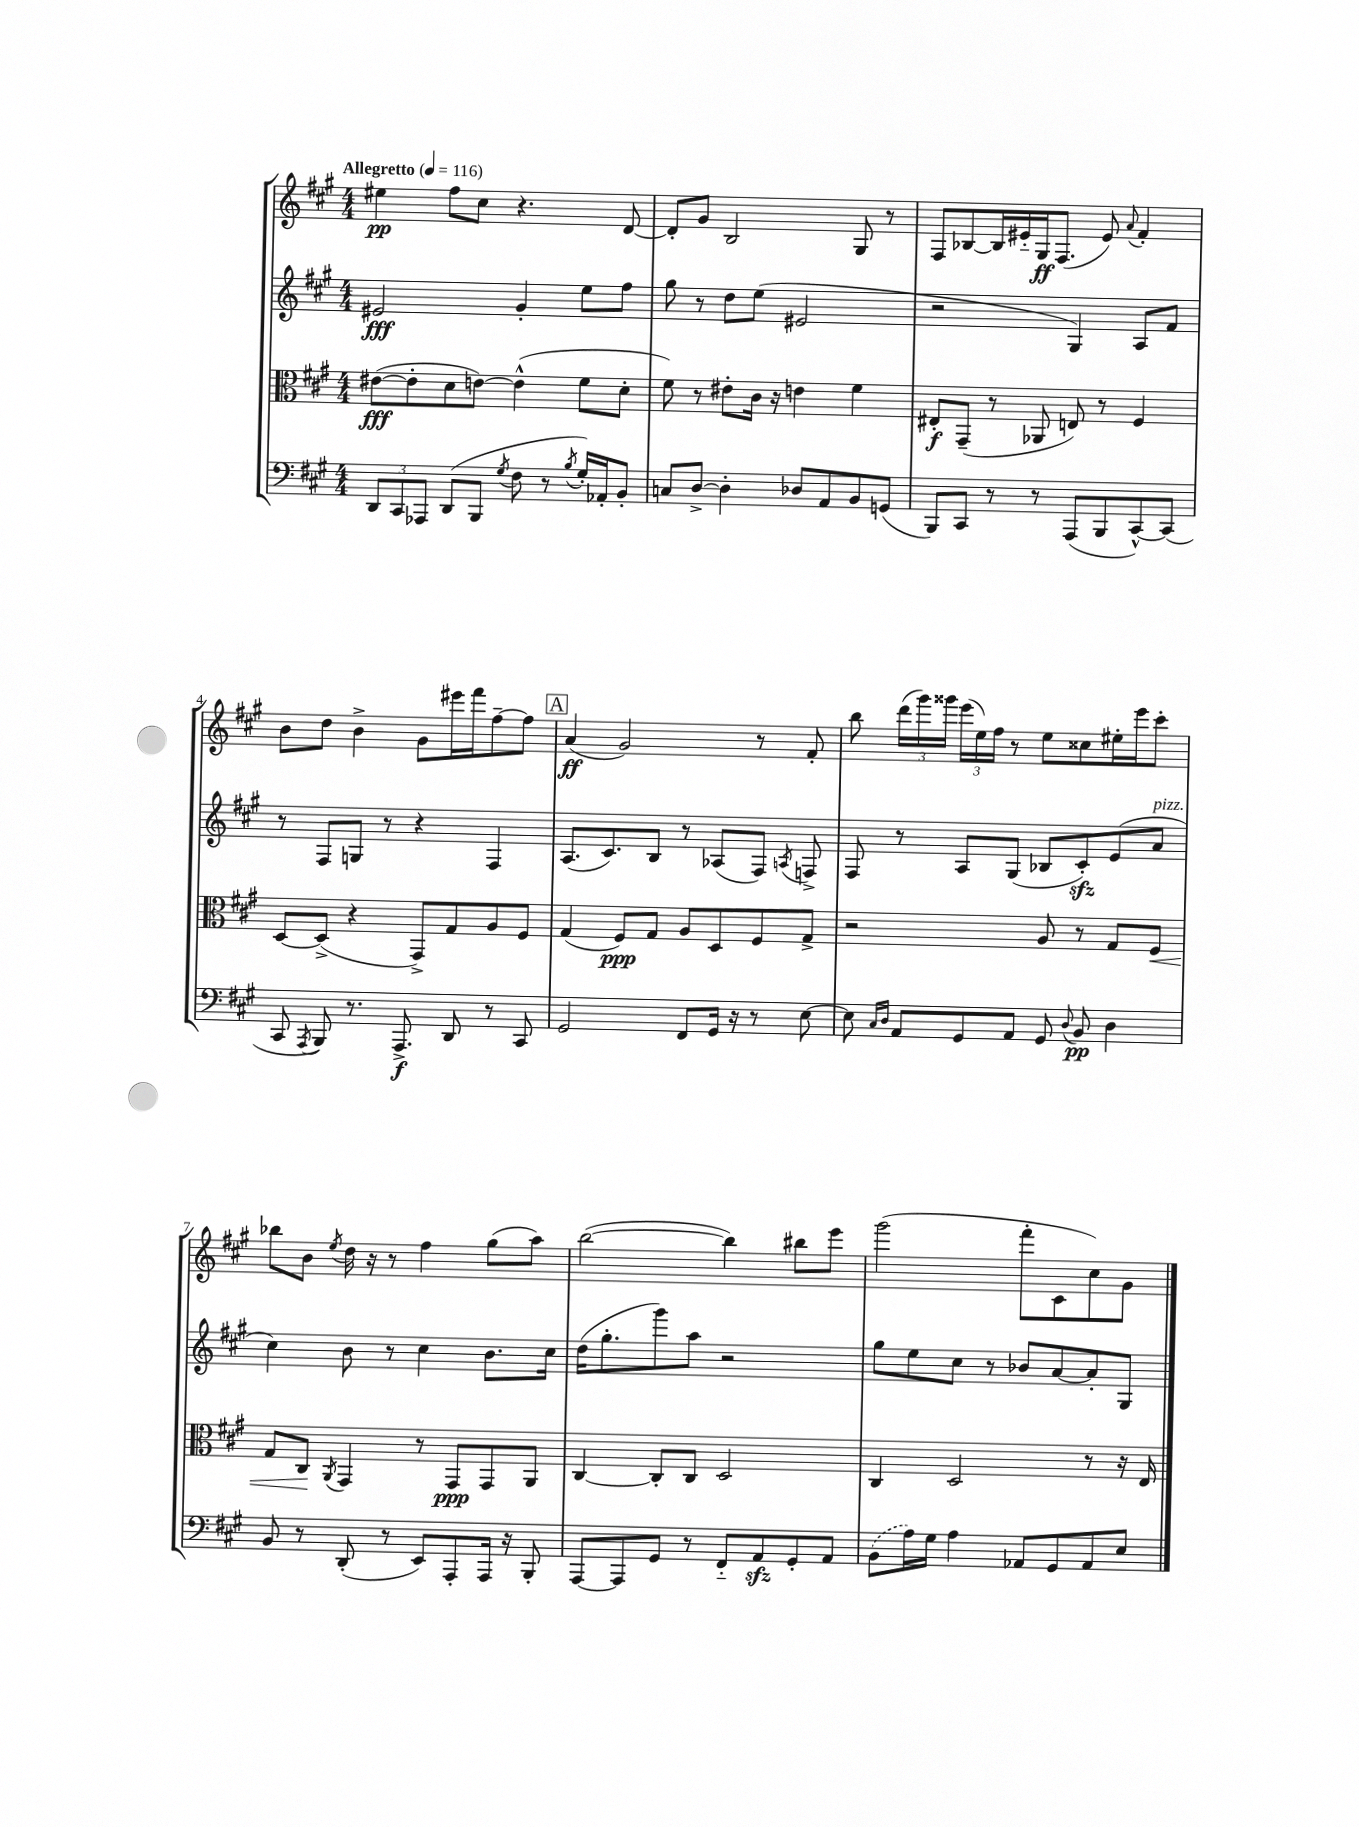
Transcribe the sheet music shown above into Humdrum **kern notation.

**kern	**dynam	**kern	**dynam	**kern	**dynam	**kern	**dynam
*part4	*part4	*part3	*part3	*part2	*part2	*part1	*part1
*staff4	*staff4	*staff3	*staff3	*staff2	*staff2	*staff1	*staff1
*clefF4	*	*clefC3	*	*clefG2	*	*clefG2	*
*k[f#c#g#]	*	*k[f#c#g#]	*	*k[f#c#g#]	*	*k[f#c#g#]	*
*M4/4	*	*M4/4	*	*M4/4	*	*M4/4	*
*MM116	*	*MM116	*	*MM116	*	*MM116	*
=1	=1	=1	=1	=1	=1	=1	=1
!	!	!	!	!	!	!LO:TX:a:B:t=Allegretto	!
12DD/L	.	([8e#X\L	fff	2e#X/	fff	4ee#X\	pp
12CC#/	.	.	.	.	.	.	.
.	.	8e#'\]	.	.	.	.	.
12AAA-X/J	.	.	.	.	.	.	.
(8DD/L	.	8d\	.	.	.	8ff#\L	.
8BBB/J	.	[8en\J)	.	.	.	8cc#\J	.
8qG#/	.	.	.	.	.	.	.
8F#\	.	(4e^^\]	.	4g#'/	.	4.r	.
8r	.	.	.	.	.	.	.
8qB/	.	.	.	.	.	.	.
16G#'/LL)	.	8f#\L	.	8ee\L	.	.	.
16AA-X'/J	.	.	.	.	.	.	.
8BB'/J	.	8d'\J	.	8ff#\J	.	[8d/	.
=2	=2	=2	=2	=2	=2	=2	=2
8Cn/L	.	8f#\)	.	8gg#\	.	8d'/L]	.
[8D^/J	.	8r	.	8r	.	8g#/J	.
4D'\]	.	8e#X'\L	.	8dd\L	.	2B/	.
.	.	16c#\Jk	.	(8ee\J	.	.	.
.	.	16r	.	.	.	.	.
8D-X/L	.	4en\	.	2e#X/	.	.	.
8AA/	.	.	.	.	.	.	.
8BB/	.	4f#\	.	.	.	8G#/	.
(8GGn/J	.	.	.	.	.	8r	.
=3	=3	=3	=3	=3	=3	=3	=3
8BBB/L)	.	8E#X'/L	f	2r	.	8F#/L	.
8CC#/J	.	(8GG#~/J	.	.	.	[8B-X/	.
8r	.	8r	.	.	.	16B-/L]	.
.	.	.	.	.	.	16e#X/	.
8r	.	8AA-X/	.	.	.	16G#/J	ff
.	.	.	.	.	.	(8.F#/J	.
(8AAA/L	.	8En/)	.	4G#/)	.	.	.
8BBB/	.	8r	.	.	.	8e#/)	.
.	.	.	.	.	.	8qqa/	.
[8CC#^^/)	.	4F#/	.	8A/L	.	4f#'/	.
(8CC#/J]	.	.	.	8f#/J	.	.	.
!!LO:LB:g=z
=4	=4	=4	=4	=4	=4	=4	=4
8CC#/	.	[8D/L	.	8r	.	8b\L	.
8qAAA/	.	.	.	.	.	.	.
8BBB/)	.	(8D^/J]	.	8F#/L	.	8dd\J	.
8.r	.	4r	.	8Gn/J	.	4b^\	.
.	.	.	.	8r	.	.	.
8.AAA^/	f	.	.	.	.	.	.
.	.	8GG#^/L)	.	4r	.	8g#\L	.
8DD/	.	8G#/	.	.	.	16eee#X\L	.
.	.	.	.	.	.	16fff#\J	.
8r	.	8A/	.	4F#/	.	[8ff#~\	.
8CC#/	.	8F#/J	.	.	.	8ff#\J]	.
!!LO:REH:place=s1:t=A
=5	=5	=5	=5	=5	=5	=5	=5
2GG#/	.	(4G#/	.	(8.A/L	.	(4a/	ff
.	.	.	.	8.c#/)	.	.	.
.	.	8F#/L)	ppp	.	.	2g#/)	.
.	.	8G#/J	.	8B/J	.	.	.
8FF#/L	.	8A/L	.	8r	.	.	.
16GG#/Jk	.	8D/	.	(8A-X/L	.	.	.
16r	.	.	.	.	.	.	.
8r	.	8F#/	.	8F#/J)	.	8r	.
.	.	.	.	8qAn/	.	.	.
[8E\	.	8G#^/J	.	8Fn^/	.	8f#'/	.
=6	=6	=6	=6	=6	=6	=6	=6
8E\]	.	2r	.	8F#/	.	8bb\	.
16qqC#/LL	.	.	.	.	.	.	.
16qqD/JJ	.	.	.	.	.	.	.
8AA/L	.	.	.	8r	.	(24ddd\LL	.
.	.	.	.	.	.	24ggg#\)	.
.	.	.	.	.	.	24ggg##X\JJ	.
8GG#/	.	.	.	8A/L	.	(24eee\LL	.
.	.	.	.	.	.	24ee\)	.
.	.	.	.	.	.	24ff#\JJ	.
8AA/J	.	.	.	(8G#/J	.	8r	.
8GG#/	.	8A/	.	8B-X/L	.	8ee\L	.
8qqD/	.	.	.	.	.	.	.
8BB/	pp	8r	.	8c#zz'/)	.	8cc##X\	.
4D\	.	8G#/L	.	(8e/	.	16ee#X'\L	.
.	.	.	.	.	.	16eee\J	.
!	!	!	!	!LO:TX:a:i:t=pizz.	!	!	!
!	!	!	!LO:HP:b	!	!	!	!
.	.	8F#/J	<	8a/J	.	8ccc#'\J	.
!!LO:LB:g=z
=7	=7	=7	=7	=7	=7	=7	=7
8BB/	.	8G#/L	.	4cc#\)	.	8bb-X\L	.
8r	.	8C#/J	.	.	.	8b\J	.
.	.	8qAA/	.	.	.	8qee/	.
(8DD'/	.	4GG#/	[	8b\	.	16dd\	.
.	.	.	.	.	.	16r	.
8r	.	.	.	8r	.	8r	.
8EE/L)	.	8r	.	4cc#\	.	4ff#\	.
8AAA'/	.	8GG#/L	ppp	.	.	.	.
16AAA/Jk	.	8GG#/	.	8.b\L	.	(8gg#\L	.
16r	.	.	.	.	.	.	.
8BBB'/	.	8AA/J	.	.	.	8aa\J)	.
.	.	.	.	16cc#\Jk	.	.	.
=8	=8	=8	=8	=8	=8	=8	=8
[8AAA/L	.	[4C#/	.	(16dd\KL	.	([2bb\	.
.	.	.	.	8.gg#'\	.	.	.
8AAA/]	.	.	.	.	.	.	.
8GG#/J	.	8C#'/L]	.	8ggg#\)	.	.	.
8r	.	8C#/J	.	8aa\J	.	.	.
8FF#/L	.	2D/	.	2r	.	4bb\])	.
8AAzz/	.	.	.	.	.	.	.
8GG#'/	.	.	.	.	.	8bb#X\L	.
8AA/J	.	.	.	.	.	8eee\J	.
=9	=9	=9	=9	=9	=9	=9	=9
(8BB\L	.	4C#/	.	8gg#\L	.	(2ggg#\	.
16A\L)	.	.	.	8ee\	.	.	.
16G#\JJ	.	.	.	.	.	.	.
4A\	.	2D/	.	8cc#\J	.	.	.
.	.	.	.	8r	.	.	.
8AA-X/L	.	.	.	8b-X/L	.	8fff#'\L	.
8GG#/	.	.	.	[8a/	.	8c#\	.
8AA-/	.	8r	.	8a'/]	.	8cc#\)	.
8E/J	.	16r	.	8G#/J	.	8g#\J	.
.	.	16E/	.	.	.	.	.
==	==	==	==	==	==	==	==
*-	*-	*-	*-	*-	*-	*-	*-
